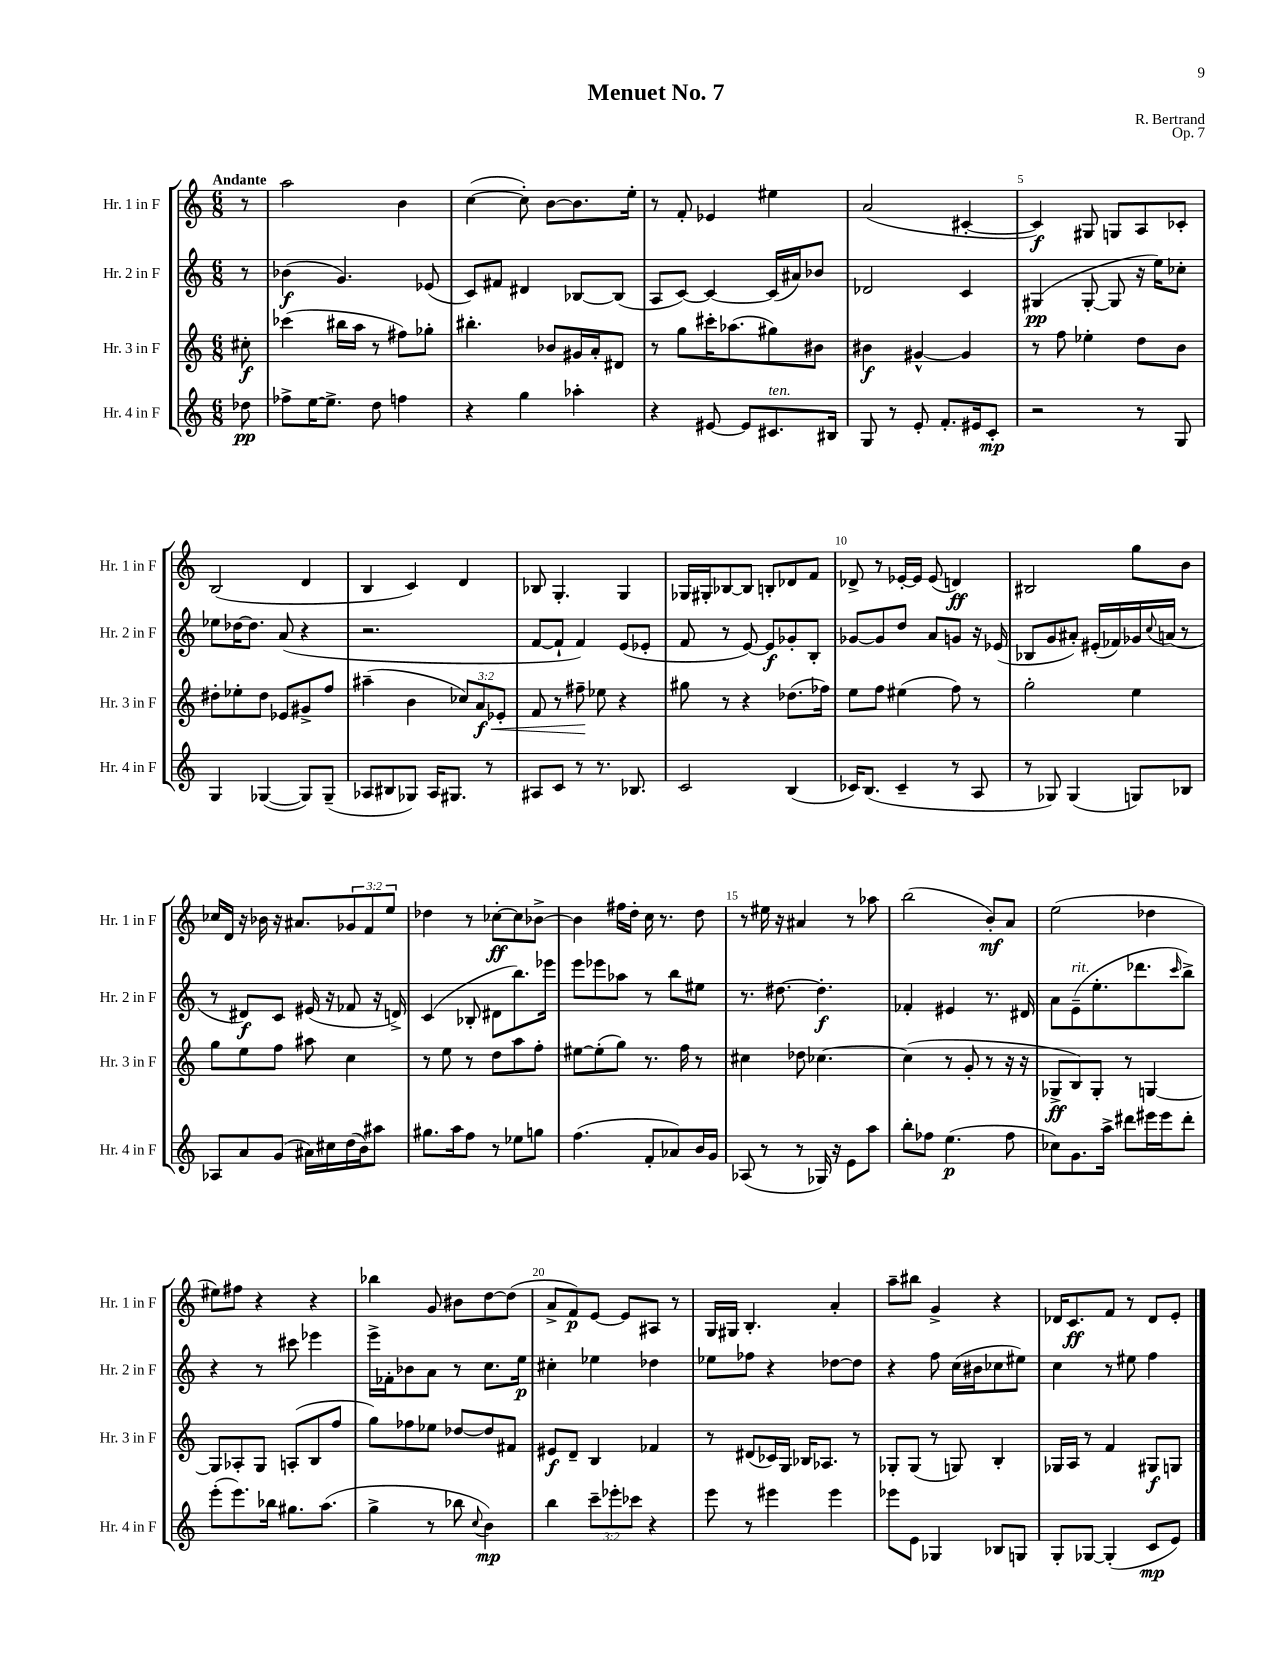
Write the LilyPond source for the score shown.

\header { title = "Menuet No. 7" composer = "R. Bertrand" opus = "Op. 7" }
<<
\new StaffGroup <<
\new Staff = "s0" \with { instrumentName = "Hr. 1 in F" shortInstrumentName = "Hr. 1 in F" } {
    \clef treble \key c \major \numericTimeSignature \time 6/8 \override Staff.TupletNumber.text = #tuplet-number::calc-fraction-text \partial 8 \tempo "Andante"
    r8 |
    a''2 b'4 |
    c''4~( c''8-.) b'8~ b'8. e''16-. |
    r8 f'8-. ees'4 eis''4 |
    a'2( cis'4~-. |
    cis'4\f) gis8 g8 a8 ces'8-. |
    b2( d'4 |
    b4 c'4) d'4 |
    bes8 g4.-. g4 |
    ges16 gis16-. bes8~ bes8 b8-. des'8 f'8 |
    des'8-> r8 ees'16~-. ees'16 ees'8( d'4\ff) |
    bis2 g''8 b'8 |
    ces''16 d'16 r16 bes'16 r16 ais'8. \tuplet 3/2 { ges'8 f'8 e''8 } |
    des''4 r8 ces''8~-.\ff ces''8 bes'8~-> |
    bes'4 fis''16 d''16-. c''16 r8. d''8 |
    r8 eis''16 r16 ais'4 r8 aes''8 |
    b''2( b'8-.\mf) a'8 |
    e''2( des''4 |
    eis''8) fis''8 r4 r4 |
    bes''4 g'8 bis'8 d''8~ d''8( |
    a'8-> f'8\p) e'8~ e'8 ais8 r8 |
    g16 gis16 b4.-. a'4-. |
    a''8-- bis''8 g'4-> r4 |
    des'16 c'8.\ff f'8 r8 des'8 e'8-. \bar "|." |
}
\new Staff = "s1" \with { instrumentName = "Hr. 2 in F" shortInstrumentName = "Hr. 2 in F" } {
    \clef treble \key c \major \numericTimeSignature \time 6/8 \partial 8
    r8 |
    bes'4\f( g'4.) ees'8( |
    c'8) fis'8 dis'4 bes8~ bes8( |
    a8 c'8~) c'4~ c'16( ais'16) bes'8 |
    des'2 c'4 |
    gis4\pp( gis8~-. gis8 r16 e''16) ces''8-. |
    ees''8 des''16~ des''8. a'8( r4 |
    r2. |
    f'8~ f'8-! f'4) e'8( ees'8-. |
    f'8 r8 e'8~) e'8\f ges'8-. b8-. |
    ges'8~ ges'8 d''8 a'8 g'8 r16 ees'16( |
    bes8 g'8 ais'8-.) eis'16-.( fes'16) ges'16 \appoggiatura { c''8 } a'16( r8 |
    r8 dis'8\f) c'8 eis'16( r16 fes'8 r16 d'16->) |
    c'4( bes8-. dis'8 b''8.) ees'''16 |
    e'''8 ees'''8 aes''8 r8 b''8 eis''8 |
    r8. dis''8.~ dis''4.-.\f |
    fes'4-. eis'4 r8. dis'16 |
    a'8 e'8--^\markup { \italic "rit." }( e''8.-. des'''8. \grace { c'''16 } b''8->) |
    r4 r8 cis'''8 ees'''4 |
    e'''16-> fes'16-. bes'8 a'8 r8 c''8. e''16\p |
    cis''4-. ees''4 des''4 |
    ees''8 fes''8 r4 des''8~ des''8 |
    r4 f''8 c''16( bis'16 ces''8 eis''8) |
    c''4 r8 eis''8 f''4 \bar "|." |
}
\new Staff = "s2" \with { instrumentName = "Hr. 3 in F" shortInstrumentName = "Hr. 3 in F" } {
    \clef treble \key c \major \numericTimeSignature \time 6/8 \override Staff.TupletNumber.text = #tuplet-number::calc-fraction-text \partial 8
    cis''8-.\f |
    ces'''4( bis''16 a''16 r8 fis''8) ges''8-. |
    bis''4.-. bes'8 gis'16 a'16-. dis'8 |
    r8 g''8 cis'''16-. aes''8.( gis''8) bis'8 |
    bis'4\f gis'4~-^ gis'4 |
    r8 f''8 ees''4-. d''8 b'8 |
    dis''8-. ees''8-. dis''8 ees'8 gis'8-> f''8 |
    ais''4--( b'4 \tuplet 3/2 { ces''8) a'8\f\< ees'8-. } |
    f'8 r8 fis''8--\! ees''8 r4 |
    gis''8 r8 r4 des''8.( fes''16) |
    e''8 f''8 eis''4( f''8) r8 |
    g''2-. e''4 |
    g''8 e''8 f''8 ais''8 c''4 |
    r8 e''8 r8 d''8 a''8 f''8-. |
    eis''8~ eis''8-.( g''8) r8. f''16 r8 |
    cis''4 des''8 ces''4.~ |
    ces''4( r8 g'8-. r8 r16 r16 |
    ges8->\ff b8) ges8-. r8 g4~ |
    g8 aes8-. g8 a8-.( b8 f''8 |
    g''8) fes''8 ees''8 des''8~ des''8 fis'8 |
    eis'8\f d'8-- b4 fes'4 |
    r8 dis'8( ces'16) g16 bes16 aes8. r8 |
    ges8-. ges8( r8 g8) b4-. |
    ges16 a16 r8 f'4 gis8\f g8 \bar "|." |
}
\new Staff = "s3" \with { instrumentName = "Hr. 4 in F" shortInstrumentName = "Hr. 4 in F" } {
    \clef treble \key c \major \numericTimeSignature \time 6/8 \override Staff.TupletNumber.text = #tuplet-number::calc-fraction-text \partial 8
    des''8\pp |
    fes''8-> e''16~ e''8.-> d''8 f''4 |
    r4 g''4 aes''4-. |
    r4 eis'8~ eis'8 cis'8.^\markup { \italic "ten." } bis16 |
    g8 r8 e'8-. f'8.-. eis'16 c'8-.\mp |
    r2 r8 g8 |
    g4 ges4~( ges8) ges8--( |
    aes8 bis8 ges8) aes16 gis8. r8 |
    ais8 c'8 r8 r8. bes8. |
    c'2 b4( |
    ces'16) b8.( ces'4-- r8 a8 |
    r8 ges8) ges4( g8) bes8 |
    aes8 a'8 g'8( ais'16) cis''16 d''16( b'16) ais''8 |
    gis''8. a''16 f''8 r8 ees''8 g''8 |
    f''4.( f'8-. aes'8) b'16 g'16 |
    aes8( r8 r8 ges16) r16 e'8 a''8 |
    b''8-. fes''8 e''4.\p( fes''8 |
    ces''8) g'8. a''16-> dis'''8 eis'''16 eis'''16 dis'''8-. |
    e'''8-.( e'''8.) bes''16 gis''8. a''8.( |
    g''4-> r8 bes''8 \appoggiatura { c''8 } b'4\mp) |
    b''4 \tuplet 3/2 { c'''8-- ees'''8-. ces'''8 } r4 |
    e'''8 r8 eis'''4 eis'''4 |
    ees'''8 e'8 ges4 bes8 g8 |
    g8-. ges8~ ges4-.( c'8\mp e'8) \bar "|." |
}
>>
>>
\layout { \context { \Score \override BarNumber.break-visibility = ##(#f #t #t) barNumberVisibility = #(every-nth-bar-number-visible 5) } }
